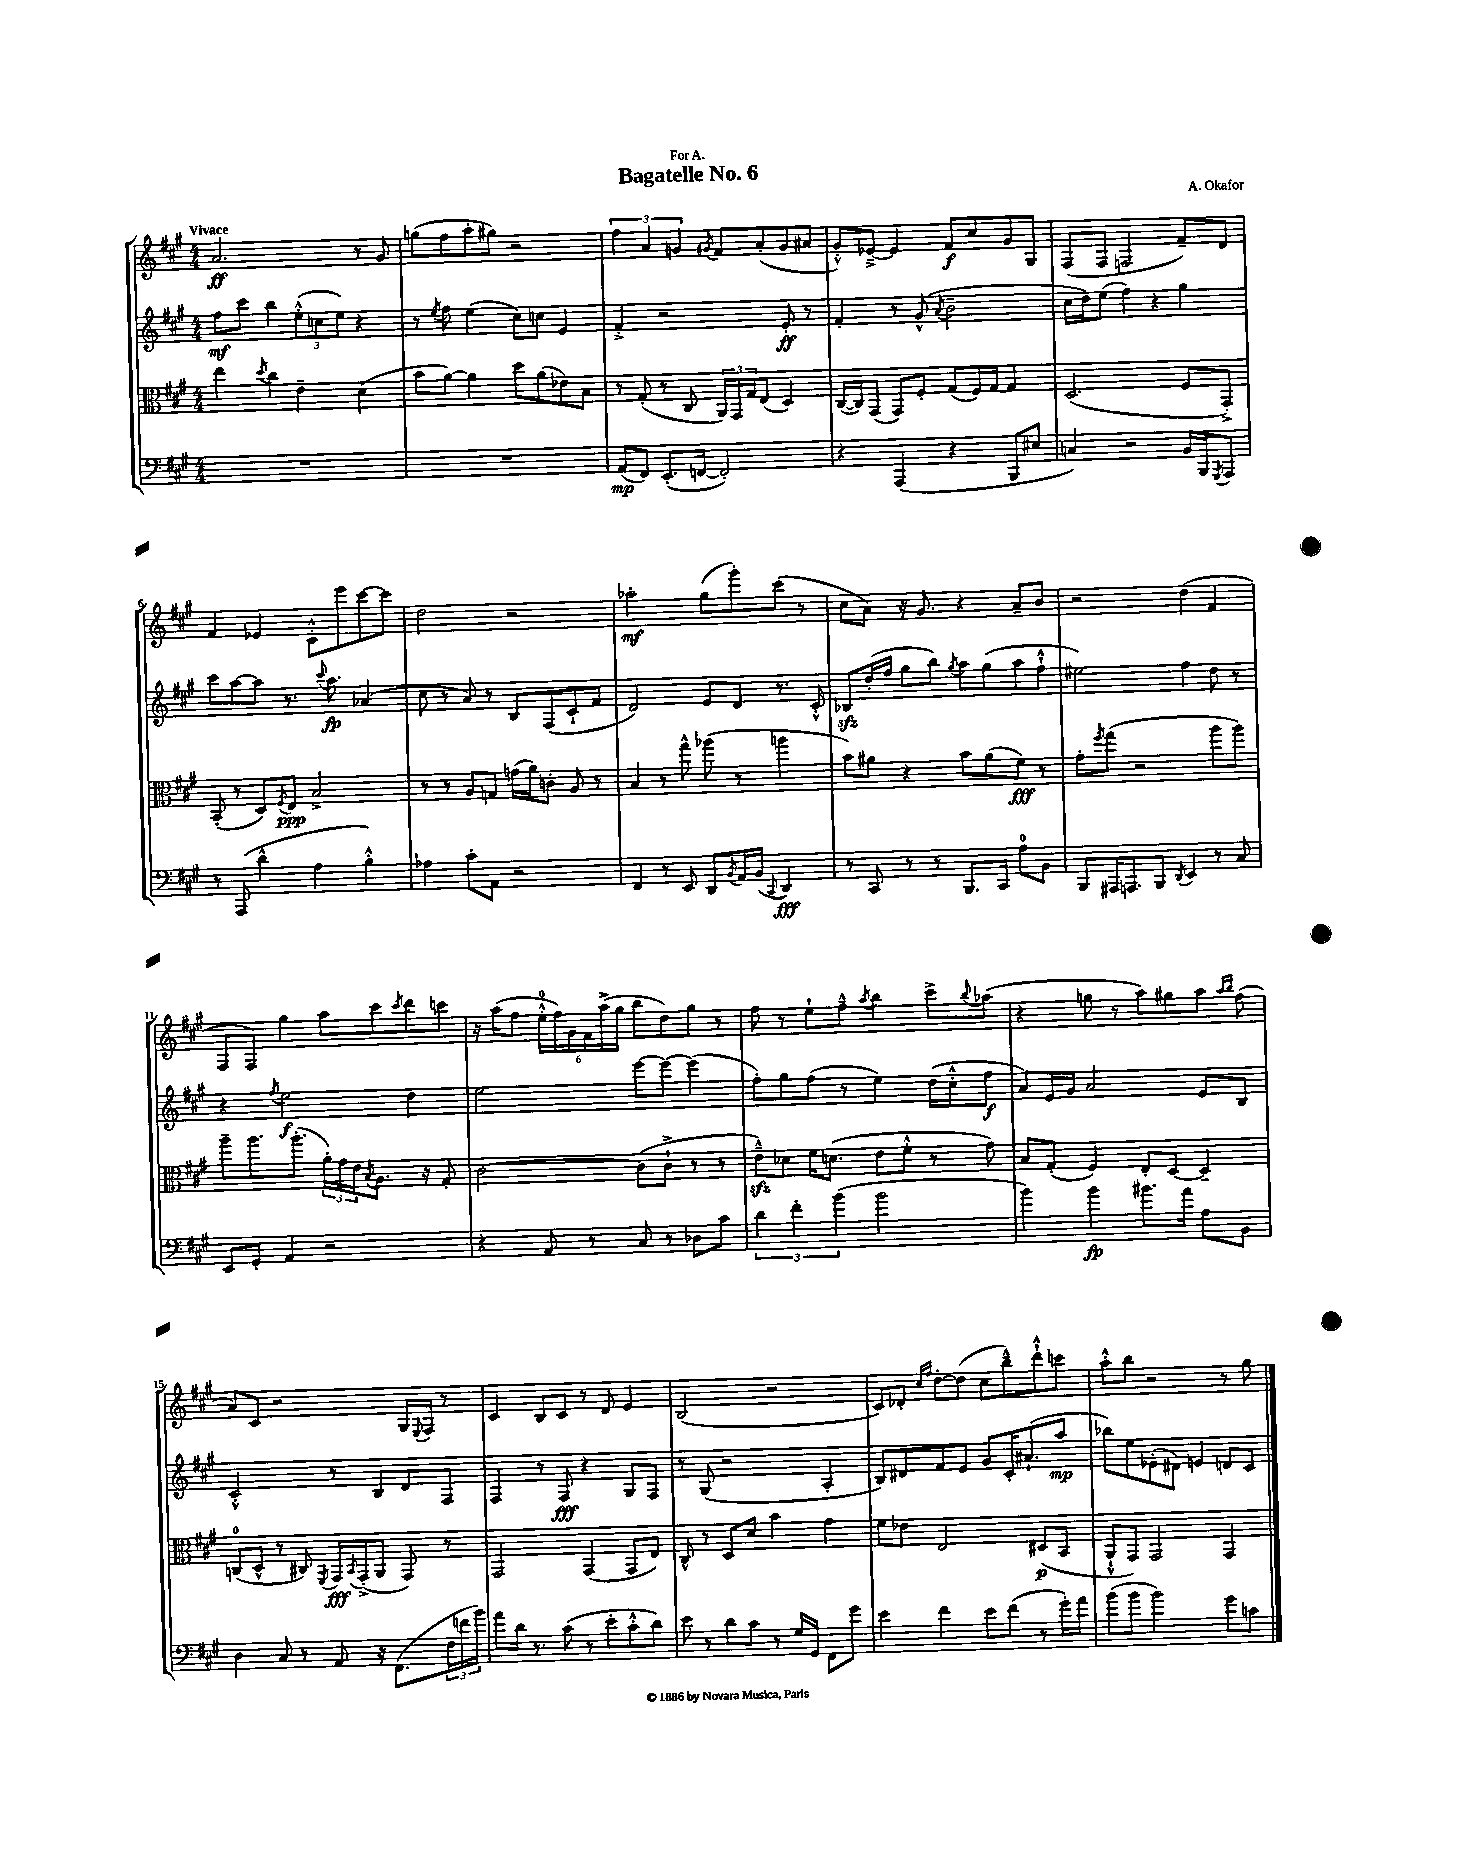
\header { title = "Bagatelle No. 6" composer = "A. Okafor" dedication = "For A." }
<<
\new StaffGroup <<
\new Staff = "s0" {
    \clef treble \key a \major \numericTimeSignature \time 4/4 \tempo "Vivace"
    a'2.\ff r8 gis'8 |
    g''8( fis''8 a''8-. gis''8) r2 |
    \tuplet 3/2 { fis''4 a'4 g'4 } \acciaccatura { gis'8 } fis'8 a'8-.( gis'8 ais'8 |
    gis'8-.-^) ees'8~---> ees'4 fis'8\f cis''8 gis'8 gis8 |
    fis8( fis8 f2 fis'8--) d'8 |
    fis'4 ees'4 cis'8-.-^ e'''8 cis'''8~ cis'''8 |
    d''2 r2 |
    aes''2-.\mf gis''8( gis'''8-.) cis'''8( r8 |
    cis''8 a'8) r16 gis'8. r4 a'8-- b'8 |
    r2 d''4( fis'4 |
    fis8 fis8) gis''4 a''8 cis'''8 \acciaccatura { cis'''8 } d'''8 c'''8 |
    r16 a''16( fis''8 \tuplet 6/4 { e''16-0-.-^ fis''16) gis'16 fis'16 a''16->( gis''16 } b''8 d''8) gis''8 r8 |
    fis''8 r8 e''8-! fis''8---^ \acciaccatura { a''8 } b''4 cis'''8-> \appoggiatura { b''8 } aes''8( |
    r4 g''8 r8 a''8) gis''8 a''8 \grace { a''16 b''16 } fis''8( |
    a'8) cis'8 r2 gis16 \appoggiatura { e8 } fis16 r8 |
    cis'4 b8 cis'8 r8 d'8 e'4 |
    b2( r2 |
    cis'8) des'8-. \grace { cis''16 fis''16 } d''8~-. d''8( cis''8 b''8---^) d'''8-!-^ c'''8 |
    a''8-.-^ b''8 r2 r8 gis''8 \bar "|." |
}
\new Staff = "s1" {
    \clef treble \key a \major \numericTimeSignature \time 4/4
    fis''8\mf cis'''8 b''4 \tuplet 3/2 { e''8-.-^( c''8 e''8) } r4 |
    r8 \acciaccatura { e''8 } fis''8 e''4( cis''8) c''8 e'4 |
    fis'4-.-> r2 e'8-.\ff r8 |
    fis'4-. r8 gis'8-^( \acciaccatura { a'8 } b'2-- |
    cis''16 d''16) e''8( fis''4) r4 gis''4 |
    cis'''8 a''8~ a''8 r8. \appoggiatura { cis'''8 } a''8.\fp aes'4( |
    cis''8 r8 a'8) r8 b8 fis8( cis'8-! fis'8 |
    d'2) e'8 d'8 r8. cis'16-.-^ |
    bes8\sfz d''16-.( fis''16 gis''8 b''8) \acciaccatura { gis''8 } a''8 gis''8( a''8 fis''8-!-^ |
    eis''2) fis''4 d''8 r8 |
    r4 \acciaccatura { fis''8 } e''2\f d''4 |
    e''2 e'''8~ e'''8~ e'''4( |
    fis''8-.) gis''8 fis''8( r8 e''4) d''16( cis''16-.-^ fis''8\f |
    a'8) e'16 gis'16 a'2 e'8 b8 |
    cis'2-.-^ r8 b8 d'8 fis8 |
    fis4 r8 fis8\fff r4 gis8 fis8 |
    r8 gis8( r2 a4-. |
    b8) dis'8 fis'8 e'8 gis'8 cis'16-. ais'8.-!( a''8\mp |
    bes''8) e''8 ees'8-.( dis'8) e'4 d'8 cis'8 \bar "|." |
}
\new Staff = "s2" {
    \clef alto \key a \major \numericTimeSignature \time 4/4
    e''4 \acciaccatura { d''8 } cis''4 e'4-- d'4( |
    b'8 a'8~) a'4 d''8 a'8( ees'8) b8 |
    r8 gis8-.( r8 cis8 \tuplet 3/2 { a,16) gis,16 gis16 } e8( d4) |
    cis16~( cis16) gis,8( gis,8) fis8-. gis8( fis16) gis16~ gis4 |
    d2.( fis8 gis,8-.->) |
    b,8-.( r8 d8) \acciaccatura { fis8 } e8\ppp b2-> |
    r8 r8 a8 g8 g'16( a'16) c'8-. a8 r8 |
    b4 r8 gis''8-^ aes''8( r8 a''4 |
    b'8) ais'8 r4 b'8 ais'8( fis'8\fff) r8 |
    gis'8-. \acciaccatura { fis''8 } gis''8( r2 a''8 a''8) |
    a''8-- a''8. a''8.-.( \tuplet 3/2 { a'16-.) gis'16 e'16 } \acciaccatura { b8 } a8. r16 gis8-. |
    cis'2~ cis'8( cis'8-!-> r8 r8 |
    e'8---^\sfz) des'8 fis'16 d'8.( e'8 fis'8-.-^ r8 gis'8) |
    b8 gis8-.( fis4) e8-. d8~ d4-- |
    c8-0( d8-^ r8 cis8) \acciaccatura { fis,8 } gis,16\fff \acciaccatura { b,8 } gis,16-.->( a,8 gis,8) r8 |
    gis,2 gis,4( gis,8 e8) |
    cis8-^ r8 d8 d'8 b'4 gis'4 |
    fis'8 ees'8 e2 dis8\p( b,8 |
    a,8-!-^ gis,8) gis,2 gis,4 \bar "|." |
}
\new Staff = "s3" {
    \clef bass \key a \major \numericTimeSignature \time 4/4
    R1 |
    R1 |
    a,8\mp( fis,8) e,8.-.( f,16~ f,2-.) |
    r4 a,,4( r4 b,,8 eis8 |
    c4) r2 b,16 b,,16 \acciaccatura { gis,,8 } a,,8 |
    r8 a,,8( d'4-^ a4 b4-.-^) |
    aes4 cis'8-. a,8 r2 |
    fis,4 r8 e,8 d,8 \acciaccatura { b,8 } a,16 b,16( \appoggiatura { cis,8 } d,4\fff) |
    r8 cis,8 r8 r8 b,,8. cis,16 a8-0 b,8 |
    b,,8 ais,,16 a,,8. b,,8 \acciaccatura { d,8 } e,4 r8 cis8 |
    e,8 gis,8-. a,4 r2 |
    r4 a,8 r8 cis8 r8 des8 cis'8 |
    \tuplet 3/2 { d'4 fis'4-. b'4( } b'2 |
    b'4) b'4\fp bis'8. a'16 a8 b,8 |
    d4 cis8 r8 a,8 r16 fis,8.( \tuplet 3/2 { fis16 f'16 b'16) } |
    a'8 d'16 r8. cis'8( r8 e'8-. cis'8-.-^ d'8) |
    e'8 r8 d'8 cis'8 r8 gis16 gis,16 fis,8 gis'8 |
    e'4 fis'4 e'8 fis'8( r8 gis'16-.) a'16 |
    b'8( b'8 b'2) gis'8 c'8 \bar "|." |
}
>>
>>
